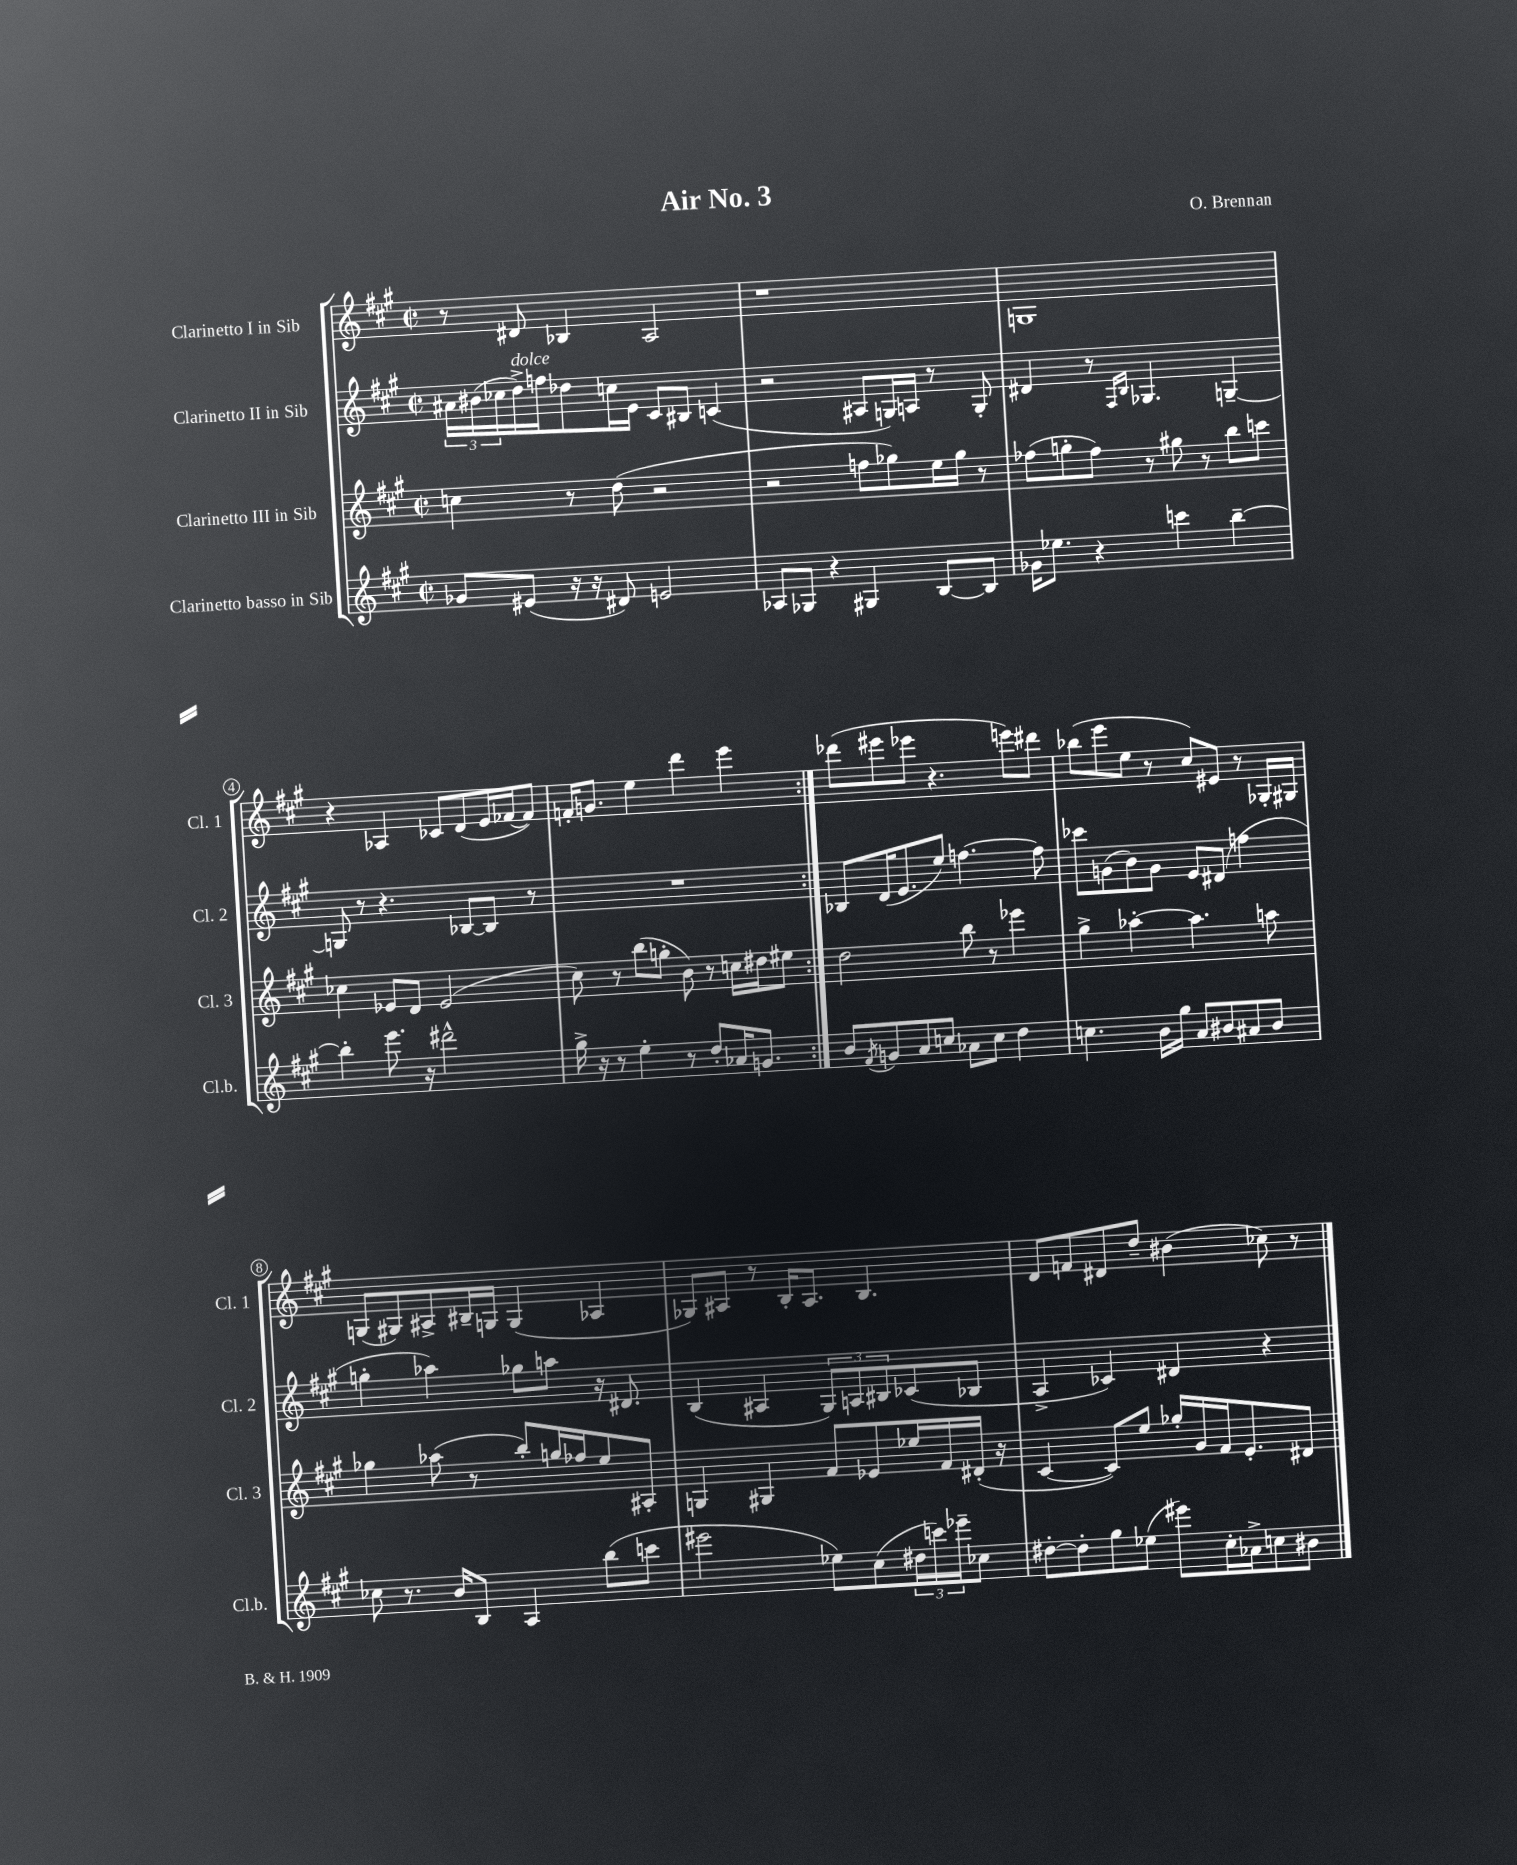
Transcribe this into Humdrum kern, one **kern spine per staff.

**kern	**kern	**kern	**kern
*staff4	*staff3	*staff2	*staff1
*clefG2	*clefG2	*clefG2	*clefG2
*k[f#c#g#]	*k[f#c#g#]	*k[f#c#g#]	*k[f#c#g#]
*M2/2	*M2/2	*M2/2	*M2/2
*met(c|)	*met(c|)	*met(c|)	*met(c|)
8g-/L	4cc\	24a#\LL	8r
.	.	(24b#\	.
.	.	24cc-\	.
(8e#/J	.	16dd^\)	8d#/
.	.	16ff\J	.
16r	8r	8dd-\	4B-/
16r	.	.	.
8d#/)	(8dd\	16cc\L	.
.	.	16e\JJ	.
2e/	2r	8c#/L	2A/
.	.	8B#/J	.
.	.	(4c/	.
=	=	=	=
8A-/L	2r	2r	1r
8G-/J	.	.	.
4r	.	.	.
4G#/	8ff\L	8A#/L	.
.	8gg-\)	16G/L)	.
.	.	16A/JJ	.
[8B/L	16ee\L	8r	.
.	16gg-\JJ	.	.
8B/]J	8r	8G'/	.
=	=	=	=
16g-\LK	(8ff-\L	4d#/	1G
8.ee-\J	.	.	.
.	8gg'\	.	.
4r	8ff-\J)	8r	.
.	.	16qqF#/LL	.
.	.	16qqB/JJ	.
.	8r	4.G-/	.
4ccc\	8gg#\	.	.
.	8r	.	.
[4bb~\	8bb\L	[4G~/	.
.	8ccc\J	.	.
=	=	=	=
4bb'\]	4cc-\	8G/]	4r
.	.	8r	.
8.eee\	8e-/L	4.r	4A-/
.	8d/J	.	.
16r	.	.	.
2ddd#^^\	(2e-/	.	8c-/L
.	.	[8B-/L	(8d/
.	.	8B-/]J	16e/L
.	.	.	[16f-/J
.	.	8r	8f-/]J)
=	=	=	=
16gg#^\	8cc#\)	1r	16f'/LK
16r	.	.	8.g/J
8r	8r	.	.
4ee'\	(8bb\L	.	4ee\
.	8gg'\J	.	.
8r	8b\)	.	4ddd\
8dd'/L	8r	.	.
16a-/K	16cc\LL	.	4eee\
8.g/J	16dd#\J	.	.
.	8ee#\J	.	.
=:|!	=:|!	=:|!	=:|!
8b/L	2dd\	8B-/L	(8ddd-\L
8qf#/	.	.	.
8g/	.	(16d/K	8eee#\
.	.	8.e/	.
8a/	.	.	8eee-\J
8cc/J	.	8ee/J)	4.r
8a-\L	8bb\	[4.ff\	.
8cc\J	8r	.	.
4dd\	4eee-\	.	8eee\L)
.	.	8ff\]	8ddd#\J
=	=	=	=
4.cc\	4gg#^\	8ccc-\L	(8bb-\L
.	.	(8g\	8eee\
.	[4aa-'\	8b\)	8ee\J
16b\LL	.	8g\J	8r
16gg#\JJ	.	.	.
8a/L	4.aa-\]	8e/L	8cc#/L)
8b#/	.	(8d#/J	8e#/J
8a#/	.	4ff\	8r
8b#/J	8aa\	.	16G-'/LL
.	.	.	16G#/JJ
=	=	=	=
8cc-\	4gg-\	4gg'\	(8G/L
8.r	.	.	8G#/)
.	(8aa-\	4aa-\)	8A#^/
16b/LK	.	.	.
8B/J	8r	.	16B#~/L
.	.	.	16G/JJ
4A/	8bb'/L)	8gg-\L	(4G/
.	16gg/L	8aa\J	.
.	16ff-/J	.	.
(8bb\L	8ee/	16r	4A-/
.	.	8.d#/	.
8ccc\J	8A#'/J	.	.
=	=	=	=
2eee#\	4G/	(4B/	8G-/L)
.	.	.	8A#/J
.	4G#/	4A#/	8r
.	.	.	16B'/LK
.	.	.	8.A#/J
8ee-\L)	8f#/L	12G#/L)	.
.	.	12A/	.
(8cc#\	8e-/	.	4.B/
.	.	12B#/	.
24dd#\L	16ee-/L	(8c-/	.
24ccc\)	.	.	.
.	16f#/	.	.
24eee-~\J	.	.	.
8cc-\J	(16d#'/JJ	8B-/J	.
.	16r	.	.
=	=	=	=
[8dd#'\L	[4c#/	4A^/	8d/L
8dd#'\]	.	.	8f/
8gg#\	8c#/]L)	4c-/)	8d#/
(8ee-\J	8ee/J	.	8dd~/J
8eee#\L)	16gg-'/LL	4d#/	(4b#\
.	16g#/	.	.
16cc#'\L	16f#/J	.	.
16a-^\J	8.e'/	.	.
8cc\	.	4r	8cc-\)
8b#\J	8d#/J	.	8r
==	==	==	==
*-	*-	*-	*-
